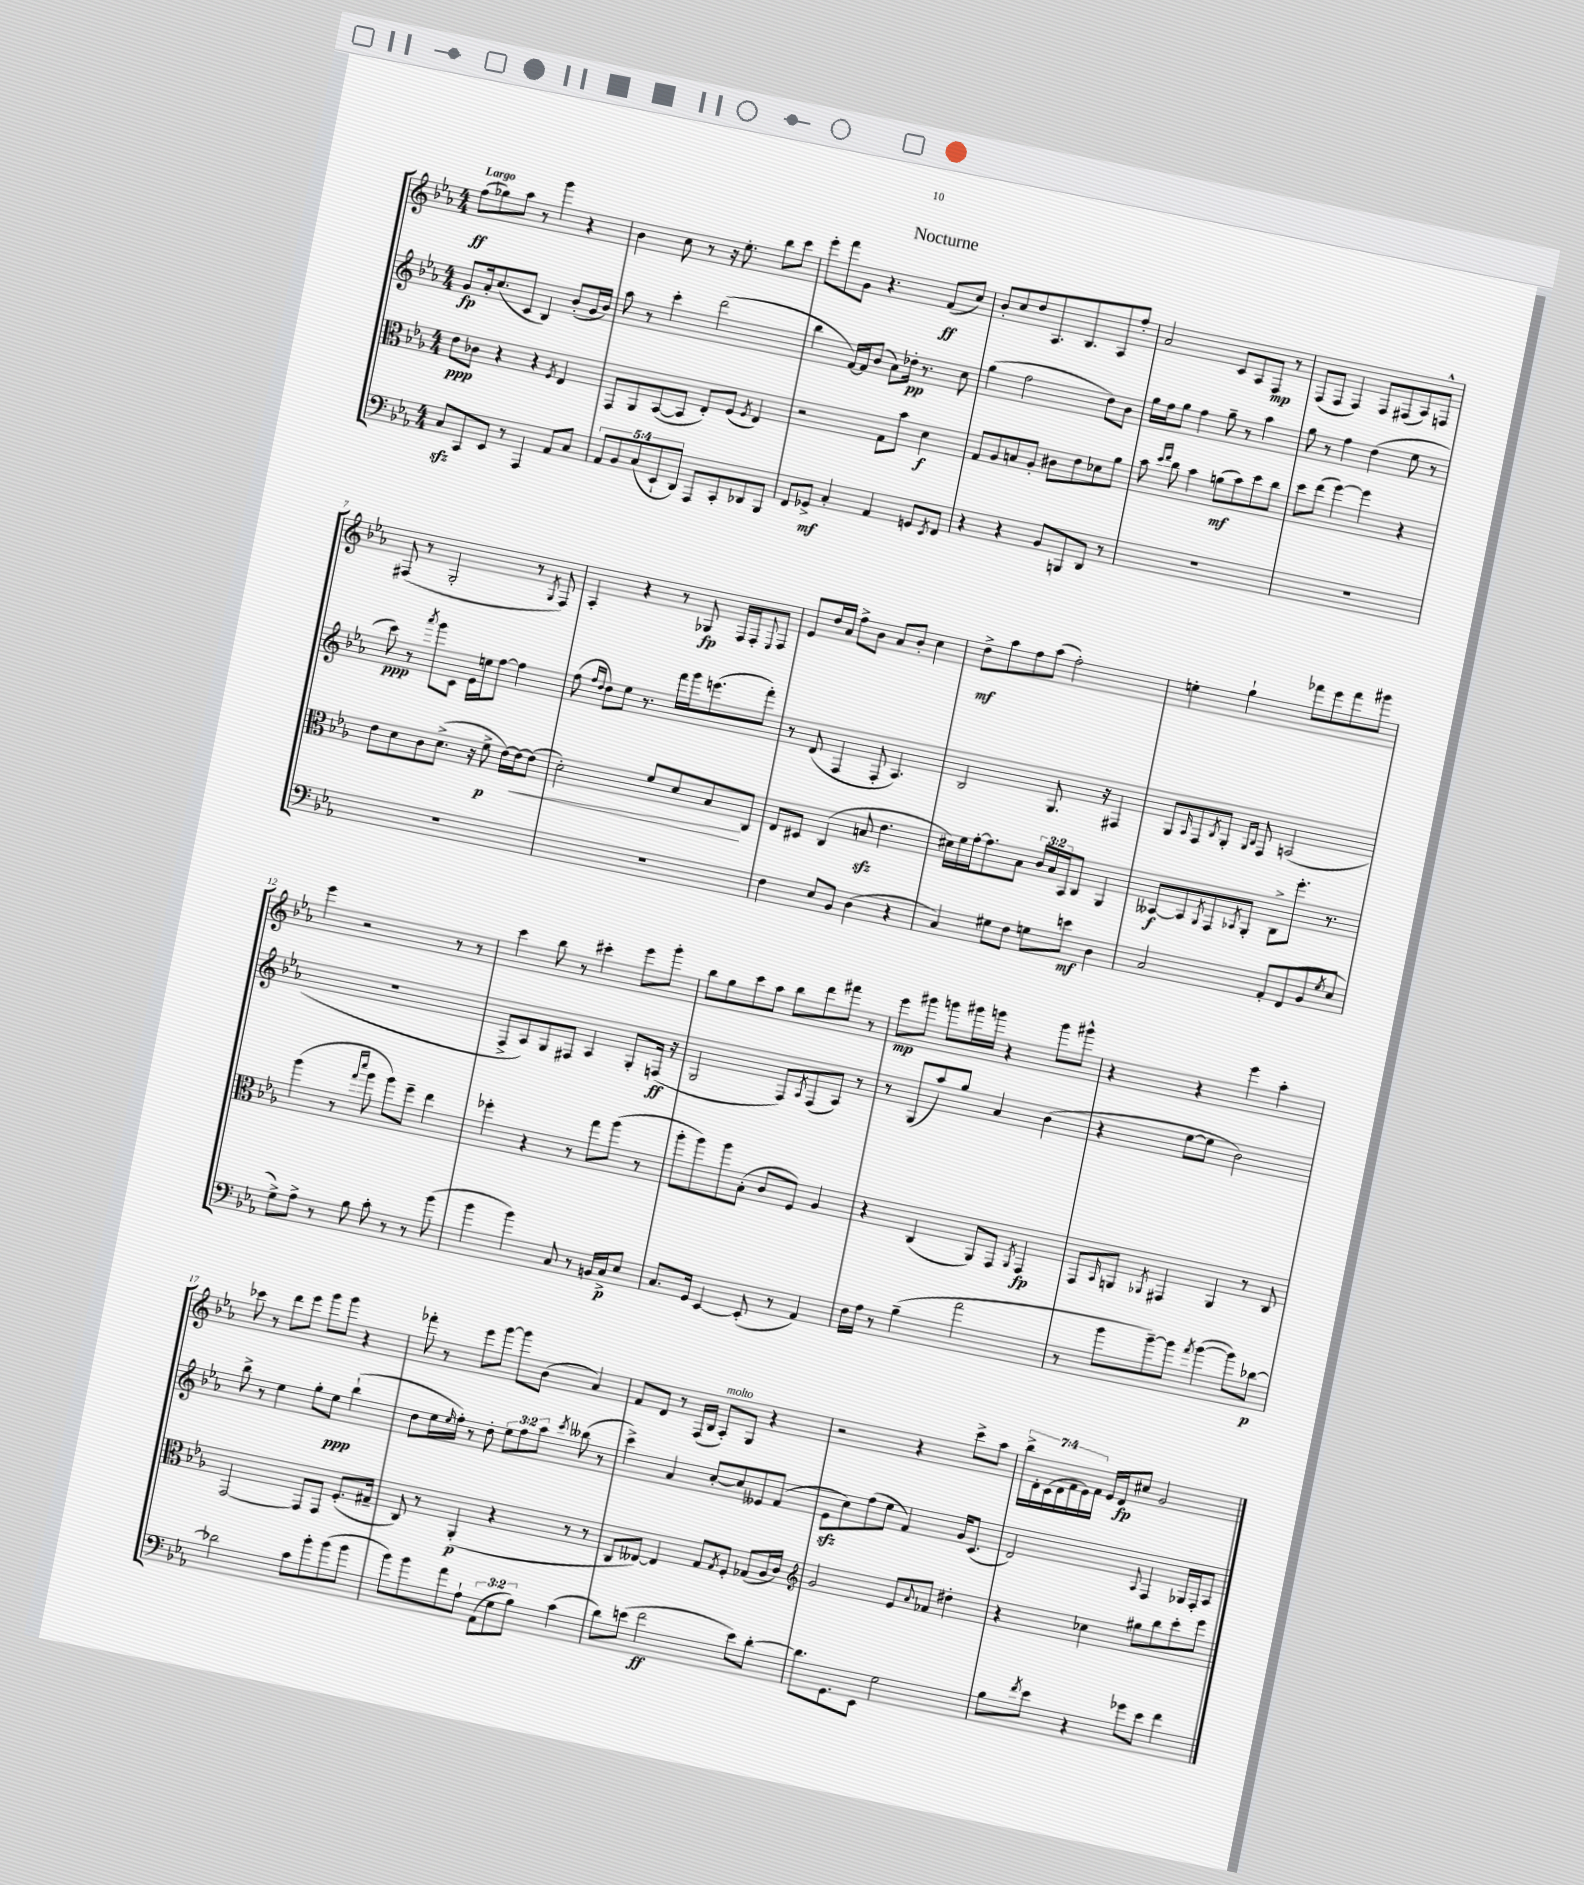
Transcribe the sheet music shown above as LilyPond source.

\header { title = "Nocturne" }
<<
\new StaffGroup <<
\new Staff = "s0" {
    \clef treble \key ees \major \numericTimeSignature \time 4/4 \override Staff.TupletNumber.text = #tuplet-number::calc-fraction-text \tempo "Largo"
    f''8\ff( ges''8) aes''8 r8 g'''4 r4 |
    bes'4 c''8 r8 r16 ees''8.-. bes''8 c'''8 |
    ees'''8-. f'''8 g'8 r4. f'8\ff( c''8) |
    bes'8-. c''8 d''8 aes8. bes8. aes8 f''8-. |
    aes'2 c'8 aes8 f8\mp r8 |
    f8( f8 f4) f8 fis8( aes8) f8-^ |
    fis8( r8 g2-. r8 \acciaccatura { g8 } fis8) |
    aes4-. r4 r8 ges8\fp f16 f16-. \appoggiatura { ees8 } f8 |
    ees'8 d''16 aes'16 f''8-> bes'8 aes'8 bes'8-. c''4 |
    d''8->\mf aes''8 f''8 aes''8( f''2-.) |
    e''4-. g''4-! fes'''8 ees'''8 fes'''8 gis'''8 |
    ees'''4 r2 r8 r8 |
    c'''4 bes''8 r8 cis'''4-. ees'''8 g'''8-. |
    bes''8 g''8 c'''8 aes''8 bes''8 d'''8 fis'''8 r8 |
    ees'''8\mp gis'''8 g'''8 gis'''16 g'''16 r4 g'''8 gis'''8-^ |
    r4 r4 ees'''4 aes''4-. |
    ces'''8 r8 d'''8 ees'''8 g'''8 g'''8 r4 |
    fes'''8-. r8 ees'''8 g'''8~ g'''8 bes'8( aes'4) |
    f'8 d'8 r8 f16( bes16 aes8-.^\markup { \italic "molto" }) g8 r4 |
    r2 r4 c'''8-> aes''8 |
    \tuplet 7/4 { bes''16-> d'16-. c'16( d'16 f'16 ees'16) f'16 } ees'16 d'16\fp cis''8 g'2 \bar "|." |
}
\new Staff = "s1" {
    \clef treble \key ees \major \numericTimeSignature \time 4/4 \override Staff.TupletNumber.text = #tuplet-number::calc-fraction-text
    g'8\fp aes'16-. c''8.( c'8 bes4) bes'8-.( g'16 bes'16) |
    aes''8 r8 c'''4-. d'''2( |
    bes''4 f'16~) f'16 bes'8( aes'8) des''16-.\pp r8. c''8 |
    g''4( f''2 d''8) bes'8 |
    g''16 f''16 g''8 f''4 g''8-- r8 aes''4 |
    g''8 r8 f''4 d''4( ees''8 r8 |
    c'''8\ppp) r8 \acciaccatura { aes'''8 } g'''8 c'8 ees'16 e''16 f''8~ f''4 |
    f''8( \grace { f''16 d''16 } d''8) ees''8 r8. f'''16 g'''16 e'''8.( f'''8-.) |
    r8 d'8( f4 f8-. aes4.) |
    bes2 g8. r16 fis4 |
    g8 \grace { aes16 } f8 \acciaccatura { bes8 } g8-. \grace { g16 bes16 } f8 a2( |
    R1 |
    f8-> aes8) g8 fis8 aes4 g8-. f16\ff( r16 |
    g2 f8) \acciaccatura { aes8 } f8( aes8) r8 |
    r8 g8( aes''8) g''8 aes'4 bes'4( |
    r4 ees''8~ ees''8 bes'2) |
    bes''8-> r8 ees''4 g''8-. ees''8\ppp bes''4-!( |
    d''8 ees''16 \grace { ees''16 } f''16-.) r8 d''8-. \tuplet 3/2 { ees''8 f''8 aes''8 } \acciaccatura { c'''8 } beses''8( r8 |
    c'''4->) aes'4 c''8~-. c''8 eeses'8 f'8( |
    ees'8\sfz c''8) f''8( ees''8 f'4) g'16 c'8.( |
    d'2) \appoggiatura { aes8 } f4 ges16 f16-. aes8 \bar "|." |
}
\new Staff = "s2" {
    \clef alto \key ees \major \numericTimeSignature \time 4/4 \override Staff.TupletNumber.text = #tuplet-number::calc-fraction-text
    ees'8\ppp ces'8 r4 r4 \acciaccatura { f8 } ees4 |
    g,8 aes,8 bes,8~( bes,8 ees8-.) f8( \acciaccatura { f8 } ees4) |
    r2 g8 bes'8 d'4\f |
    g8 aes8 b8 aes8-. cis'8 ees'8 des'8 aes'8 |
    bes'8 \grace { d''16 ees''16 } c''8 bes'4 a'8\mf( bes'8) d''8 c''8 |
    d''8 ees''8( f''4~) f''4 r4 |
    ees'8 d'8 c'8 d'8.->( r16 f'8->\p ees'16~) ees'16~\< ees'8( |
    d'2-.) f'8 d'8 bes8\! c8 |
    ees8 dis8 c4( b8\sfz ees'4. |
    dis'16) f'16 g'16~-. g'8. bes8 \tuplet 3/2 { c'16 bes16 bes,16 } c8 aes,4 |
    beses,8~\f beses,8 \acciaccatura { aes,8 } g,8 \acciaccatura { bes,8 } aes,8-. c8-> f''8.-. r8. |
    aes''4( r8 \grace { g''16 d'''16 } aes''8 aes''8) f''8-- ees''4 |
    fes''4-. r4 r8 g''8 aes''8( r8 |
    aes''8-. aes''8) aes''8 bes8-.( c'8 f8) aes4 |
    r4 c4( aes,8) g,8 \acciaccatura { aes,8 } g,4\fp |
    g,8 \grace { bes,16 } a,8 \acciaccatura { aes,8 } gis,4 aes,4 r8 c8 |
    g,2~ g,8 g,8 f8.-.( gis16-- |
    c8) r8 aes,4-.\p( r4 r8 r8 |
    c8 eeses8~) eeses4 g8 \acciaccatura { g8 } f8-. ges8( aes16 c'16) |
    \clef treble g'2 ees'8 \appoggiatura { aes'8 } fes'8 dis''4-. |
    r4 ces''4 gis''8 bes''8 c'''8-. ees'''8 \bar "|." |
}
\new Staff = "s3" {
    \clef bass \key ees \major \numericTimeSignature \time 4/4 \override Staff.TupletNumber.text = #tuplet-number::calc-fraction-text
    c8\sfz c,8 ees,8 r8 aes,,4 aes,8 c8 |
    \tuplet 5/4 { aes,8 bes,8 c8( ees,8-! d,8) } aes,,8 c,8-. des,8 bes,,8 |
    f,8 ges,8->\mf c4-. aes,4 g,8 \acciaccatura { ees,8 } f,8 |
    r4 r4 bes,8 b,,8 d,8 r8 |
    R1 |
    R1 |
    R1 |
    R1 |
    f4 ees8 bes,8 d4( r4 |
    c4) gis8 f8 g8 e'8\mf d4 |
    c2 aes,8-. f,8( bes,8 \acciaccatura { g8 } ees8 |
    g8->) aes8-> r8 bes8 c'8-. r8 r8 bes'8( |
    bes'4 bes'4) c8 r8 b,16 c16->\p ees8 |
    c8. g,16 ees,4~ ees,8-.( r8 aes,4) |
    f16 aes16 r8 bes4--( aes'2 |
    r8 bes'8 bes'8~--) bes'8 \acciaccatura { aes'8 } bes'4~( bes'8) des'8~\p |
    des'2 c'8 bes'8-. bes'8( bes'8 |
    bes'8) bes'8 aes'8 aes8-! \tuplet 3/2 { aes,8( g8 bes8) } c'4( |
    d'8) e'8( f'2\ff e'8) d'8~-. |
    d'8. g,8. ees,8 g2 |
    bes8 \acciaccatura { f'8 } ees'8 r4 ges'8 ees'8 f'4 \bar "|." |
}
>>
>>
